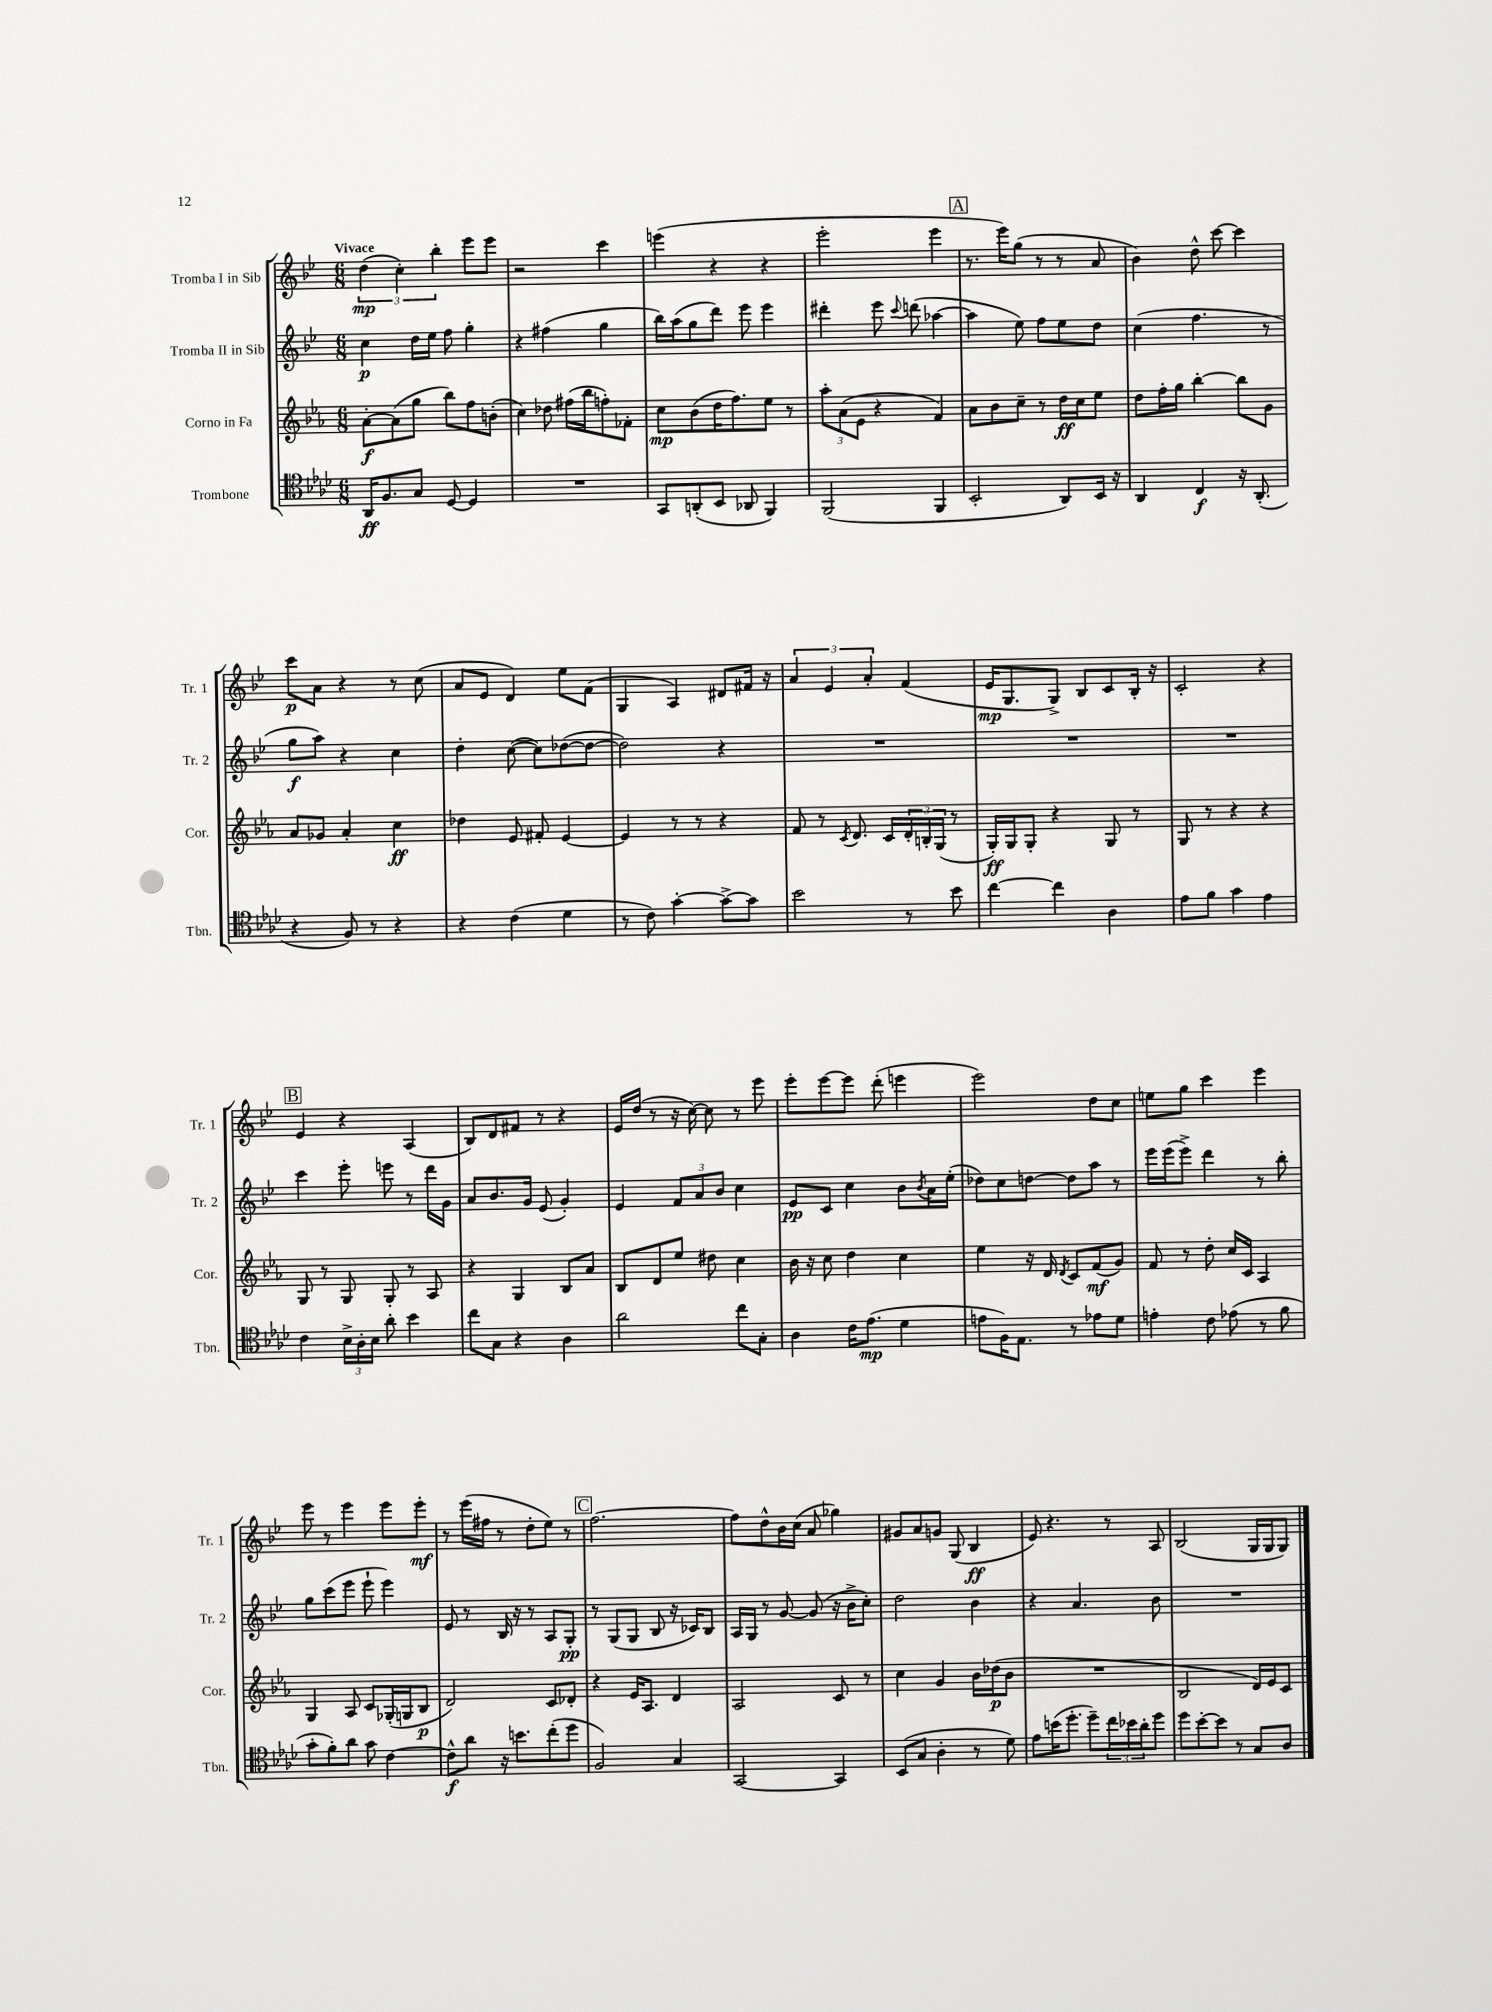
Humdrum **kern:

**kern	**kern	**kern	**kern
*staff4	*staff3	*staff2	*staff1
*clefC4	*clefG2	*clefG2	*clefG2
*k[b-e-a-d-]	*k[b-e-a-]	*k[b-e-]	*k[b-e-]
*M6/8	*M6/8	*M6/8	*M6/8
16AA-	[8a-'	4cc	(6dd
8.F	.	.	.
.	(8a-]	.	.
.	.	.	6cc')
8G	8gg	16dd	.
.	.	16ee-	.
.	.	.	6bb-'
[8D-	8bb-)	8ff	.
4D-]	8ff	4gg'	8eee-
.	(8b'	.	8eee-
=	=	=	=
2.r	4cc)	4r	2r
.	8dd-	(4ff#	.
.	(16ff#	.	.
.	16bb-	.	.
.	8ff')	4gg	4ccc
.	8f-'	.	.
=	=	=	=
8GG	8cc	16bb-)	(4eee
.	.	(16aa	.
(8AA'	(8b-	8gg	.
8BB-	16dd	8ddd)	4r
.	8.ff)	.	.
8AA-	.	8eee-	.
4FF)	8ee-	4eee-	4r
.	8r	.	.
=	=	=	=
(2FF	12aa-'	4ddd#'	2eee-'
.	(12a-	.	.
.	12e-	.	.
.	4r	8eee-	.
.	.	8qqccc	.
.	.	(8ddd	.
4FF	4f)	[4aa-	4eee-
=	=	=	=
2BB-'	8a-	4aa-]	8.r
.	8b-	.	.
.	.	.	16eee-)
.	8cc~	8ee-)	(8gg
.	8r	8ff	8r
8AA-)	16dd	8ee-	8r
.	16cc	.	.
16BB-	8ee-	8dd	8a
16r	.	.	.
=	=	=	=
4AA-	8dd	(4cc	4b-)
.	16ff'	.	.
.	16gg	.	.
4C	[4bb-'	4.ff	8dd^^
.	.	.	[8ccc
16r	8bb-]	.	4ccc]
(8.AA-'	.	.	.
.	8g	8r	.
=	=	=	=
4r	8a-	8gg	8ccc
.	8g-	8aa)	8a
8F)	4a-'	4r	4r
8r	.	.	.
4r	4cc	4cc	8r
.	.	.	(8cc
=	=	=	=
4r	4dd-	4dd'	8a
.	.	.	8e-
(4c	8e-	([8cc	4d)
.	8f#'	8cc])	.
4d-	[4e-	([8dd-	8ee-
.	.	8dd-_	(8f
=	=	=	=
8r	4e-]	2dd-])	4G
8c)	.	.	.
[4g'	8r	.	4A)
.	8r	.	.
8g^_	4r	4r	8d#
8g]	.	.	16f#
.	.	.	16r
=	=	=	=
2b-	8f	2.r	6a
.	8r	.	.
.	.	.	6e-
.	8qc	.	.
.	8.d	.	.
.	.	.	6a'
.	16c	.	.
8r	24d'	.	(4f
.	24B'	.	.
.	(24G	.	.
8b-	8r	.	.
=	=	=	=
[4cc	16G')	2.r	16e-
.	16G	.	8.G
.	8G'	.	.
4cc]	4r	.	8G^)
.	.	.	8B-
4A-	8G	.	8c
.	8r	.	16B-'
.	.	.	16r
=	=	=	=
8e-	8G	2.r	2c'
8f	8r	.	.
4g	4r	.	.
4e-	4r	.	4r
=	=	=	=
4c	8G	4ccc	4e-
.	8r	.	.
24B-^	8G	8eee-'	4r
24A-'	.	.	.
24B-	.	.	.
8a-'	8G'	8eee	.
4b-	8r	8r	(4A
.	8A-	16ddd	.
.	.	16g	.
=	=	=	=
8cc	4r	8a	8B-)
8G	.	8.b-	8d
4r	4G	.	8f#
.	.	16g	.
.	.	(8e-	8r
4A-	8B-	4g')	4r
.	8a-	.	.
=	=	=	=
2a-	8B-	4e-	16e-
.	.	.	(16dd
.	8d	.	8r
.	8ee-	12f	16r
.	.	.	[16cc)
.	.	12a	.
.	8dd#	.	8cc]
.	.	12b-	.
8cc	4cc	4cc	8r
8G'	.	.	8eee-
=	=	=	=
4A-	16b-	8e-	8eee-'
.	16r	.	.
.	8cc	8c	[8eee-
16c	4dd	4cc	8eee-]
(8.e-	.	.	.
.	.	.	(8ddd'
4d-	4cc	8b-	4eee
.	.	8qb-	.
.	.	16a	.
.	.	(16ee-'	.
=	=	=	=
8e	4ee-	8dd-)	2eee-)
16F)	.	8cc	.
8.E-	.	.	.
.	16r	[8dd	.
.	16d	.	.
.	8qd	.	.
8r	8c	8dd]	.
8e-	(8f	8aa	8dd
8d-	8g)	8r	8cc
=	=	=	=
4e'	8f	16eee-	8ee
.	.	(16eee-	.
.	8r	8eee-^)	8gg
8c	8dd'	4ddd	4ccc
(8e-	16cc	.	.
.	16c	.	.
8r	4A-	8r	4eee-
8f	.	8bb-'	.
=	=	=	=
8g'	4G	8gg	8eee-
8f')	.	(8ccc	8r
8a-	8A-	8eee-	4eee-
8g	8c	8eee-`	.
[4c	(16G-'	4eee-)	8eee-
.	16G	.	.
.	8B-	.	8eee-'
=	=	=	=
8c^^]	2d)	8e-	8r
8a-	.	8r	(16eee-
.	.	.	16ff#
16r	.	16B-	8r
8.b	.	16r	.
.	.	8r	8dd'
(8cc'	8c	8A	8ee-)
8dd-	8d-'	8G'	8r
=	=	=	=
2F)	4r	8r	[2.ff
.	.	(8G	.
.	16e-	8G	.
.	8.A-	.	.
.	.	8B-	.
4G	4d	16r	.
.	.	16c-)	.
.	.	8B-	.
=	=	=	=
[2GG	2A-	16A	8ff]
.	.	16G	.
.	.	8r	8dd^^
.	.	[8g	16b-
.	.	.	(16cc
.	.	(8g]	8a
4GG]	8c	16r	4gg-)
.	.	16b-^	.
.	8r	8cc')	.
=	=	=	=
(8BB-	4cc	2dd	8g#
8G	.	.	8a
4A-'	4g	.	8g
.	.	.	(8G
8r	16b-	4b-	4B-
.	(16dd-	.	.
8d-)	8b-	.	.
=	=	=	=
8e-	2.r	4r	8e-)
(16b	.	.	4.r
8.dd-'	.	.	.
.	.	4.a	.
8dd-~)	.	.	.
24cc	.	.	8r
24b-	.	.	.
24a-'	.	.	.
8dd-	.	8b-	8A
=	=	=	=
8dd-	2B-	2.r	(2B-
[8b-'	.	.	.
8b-]	.	.	.
8r	.	.	.
8G	16d)	.	16G
.	16e-	.	16G
8A-	8c	.	8G)
==	==	==	==
*-	*-	*-	*-
